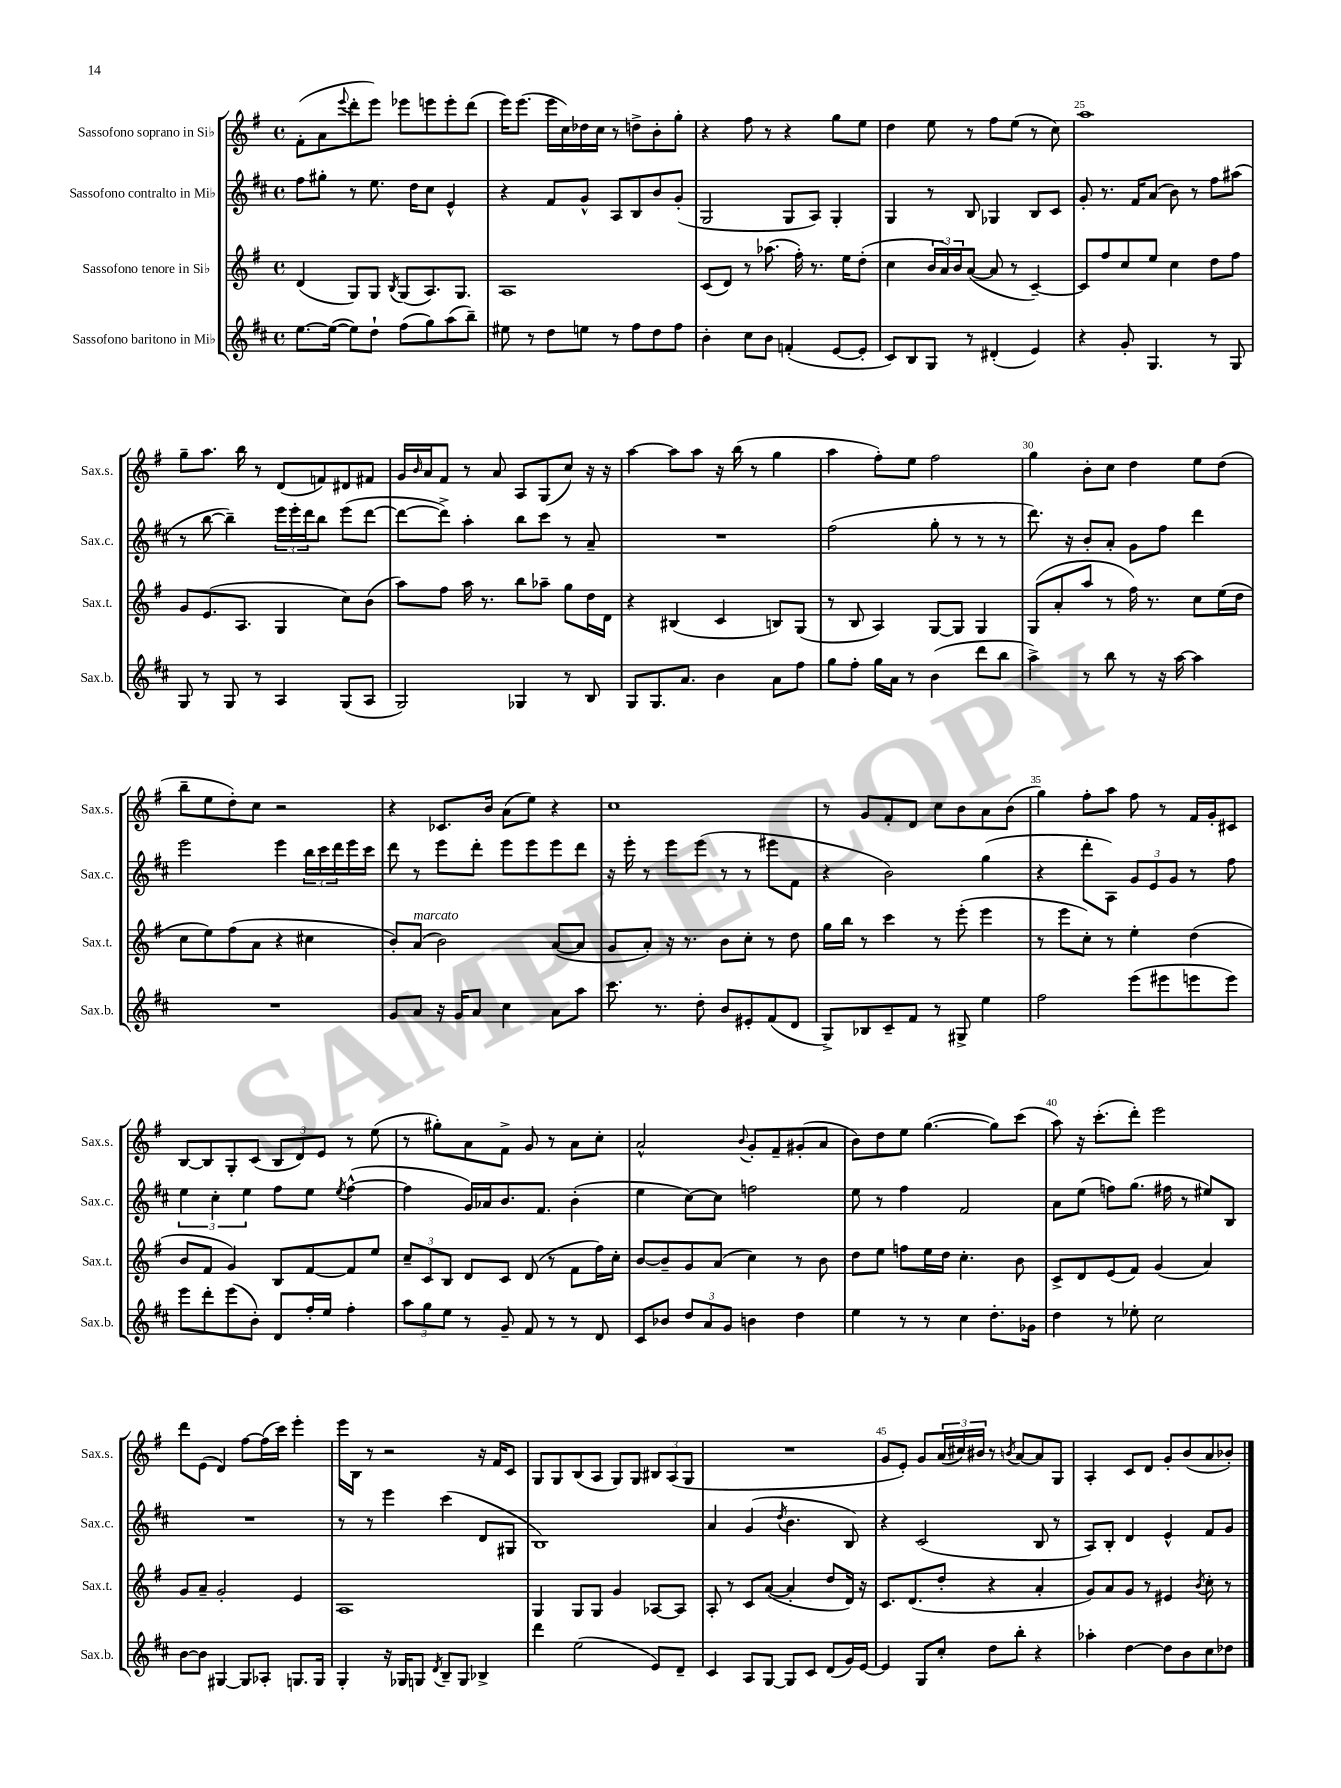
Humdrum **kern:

**kern	**kern	**kern	**kern
*staff4	*staff3	*staff2	*staff1
*clefG2	*clefG2	*clefG2	*clefG2
*k[f#c#]	*k[f#]	*k[f#c#]	*k[f#]
*M4/4	*M4/4	*M4/4	*M4/4
*met(c)	*met(c)	*met(c)	*met(c)
[8.ee	(4d	8ff#	(8f#'
.	.	8gg#'	8a
(16ee_	.	.	.
.	.	.	8qqeee
8ee])	8G)	8r	8ddd'
8dd`	8G	8.ee	8eee)
.	8qB	.	.
(8ff#	(8G	.	8eee-
.	.	16dd	.
8gg)	8.A)	8cc#	8eee
(8aa	.	4e^^	8eee'
.	8.G	.	.
8bb~)	.	.	(8ddd
=	=	=	=
8ee#	1A	4r	16eee)
.	.	.	(8.eee
8r	.	.	.
8dd	.	8f#	16eee
.	.	.	16cc)
8ee	.	8g^^	16dd-
.	.	.	16cc
8r	.	8A	8r
8ff#	.	8B	8dd^
8dd	.	8b	8b'
8ff#	.	(8g'	8gg'
=	=	=	=
4b'	(8c	2G	4r
.	8d)	.	.
8cc#	8r	.	8ff#
8b	(8.aa-	.	8r
(4f'	.	8G	4r
.	16ff#')	.	.
.	8.r	8A)	.
[8e	.	4G'	8gg
.	16ee	.	.
8e']	(8dd'	.	8ee
=	=	=	=
8c#)	4cc	4G	4dd
8B	.	.	.
8G	24b	8r	8ee
.	24a)	.	.
.	24b	.	.
8r	([8a	8B	8r
(4d#'	8a]	4G-	8ff#
.	8r	.	(8ee
4e)	[4c~)	8B	8r
.	.	8c#	8cc)
=	=	=	=
4r	8c]	8g'	1aa
.	8ff#	8.r	.
8g'	8cc	.	.
.	.	16f#	.
4.G	8ee	(8a	.
.	4cc	8b)	.
.	.	8r	.
8r	8dd	8ff#	.
8G	8ff#	(8aa#	.
=	=	=	=
8G	8g	8r	8gg~
8r	(8.e	[8bb	8.aa
8G	.	4bb~])	.
.	8.A	.	16bb
8r	.	.	8r
4A	4G	24eee	(8d
.	.	24eee'	.
.	.	24ddd	.
.	.	8bb	8f)
(8G	8cc)	(8eee	8d#
8A	(8b	[8ddd	8f#
=	=	=	=
2G)	8aa)	8ddd_	16g
.	.	.	16qqb
.	.	.	16a
.	8ff#	8ddd^])	8f#
.	16aa	4aa'	8r
.	8.r	.	.
.	.	.	8a
4G-	8bb	8bb	8A
.	8aa-~	8ccc#	(8G
8r	8gg	8r	8cc)
8B	16dd	8a~	16r
.	16d	.	16r
=	=	=	=
8G	4r	1r	[4aa
8.G	.	.	.
.	(4B#	.	8aa]
8.a	.	.	.
.	.	.	8aa
4b	4c	.	16r
.	.	.	(16bb
.	.	.	8r
8a	8B)	.	4gg
8ff#	(8G	.	.
=	=	=	=
8gg	8r	(2ff#	4aa
8ff#'	8B	.	.
16gg	4A)	.	8ff#')
16a	.	.	.
8r	.	.	8ee
(4b	[8G	8gg'	2ff#
.	8G]	8r	.
8ddd	4G	8r	.
8bb	.	8r	.
=	=	=	=
4aa^)	(8G	8.ddd)	4gg
.	8a'	.	.
.	.	16r	.
8r	8aa	8b'	8b'
8bb	8r	8a'	8cc
8r	16ff#)	8g	4dd
.	8.r	.	.
16r	.	8ff#	.
[16aa	.	.	.
4aa]	8cc	4ddd	8ee
.	(16ee	.	(8dd
.	16dd	.	.
=	=	=	=
1r	8cc	2eee	8bb~
.	8ee)	.	8ee
.	(8ff#	.	8dd')
.	8a	.	8cc
.	4r	4eee	2r
.	4cc#	24bb	.
.	.	24ccc#	.
.	.	24ddd	.
.	.	16eee	.
.	.	16ccc#	.
=	=	=	=
8g	8b')	8ddd	4r
8a	(8a	8r	.
16r	2b)	8eee	8.c-
16g	.	.	.
8a	.	8ddd'	.
.	.	.	16b
4cc#	.	8eee	(8a
.	.	8eee	8ee)
8a	([8a	8eee	4r
8aa	8a]	8ddd	.
=	=	=	=
8.ccc#	8g	16r	1cc
.	.	16eee'	.
.	8a')	8r	.
8.r	.	.	.
.	16r	8eee	.
.	8.r	.	.
8dd'	.	(8eee	.
8b	8b	8r	.
8e#'	8cc'	8r	.
(8f#	8r	8eee#	.
8d	8dd	8f#	.
=	=	=	=
8G^)	16gg	4r	8r
.	16bb	.	.
8B-	8r	.	8g
8c#~	4ccc	2b)	8f#'
8f#	.	.	8d
8r	8r	.	8cc
8G#^	(8eee'	.	8b
4ee	4eee	(4gg	8a
.	.	.	(8b
=	=	=	=
2ff#	8r	4r	4gg)
.	8eee	.	.
.	8cc')	8ddd'	8ff#'
.	8r	8A)	8aa
(8eee	4ee'	12g	8ff#
.	.	12e	.
8eee#	.	.	8r
.	.	12g	.
8eee	(4dd	8r	16f#
.	.	.	16g'
8eee)	.	8ff#	8c#
=	=	=	=
8eee	8b	6ee	[8B
8ddd'	8f#	.	8B]
.	.	6cc#'	.
(8eee	4g)	.	8G'
.	.	6ee	.
8b')	.	.	(8c
8d	8B	8ff#	12B
.	.	.	12d)
16ff#'	[8f#	8ee	.
.	.	.	12e
16ee	.	.	.
.	.	8qee	.
4ff#'	8f#]	([4ff#^^	8r
.	8ee	.	(8ee
=	=	=	=
12aa	12cc~	4ff#]	8r
12gg	12c	.	.
.	.	.	8gg#')
12ee	12B	.	.
8r	8d	16g)	8a
.	.	16a-	.
8g~	8c	8.b	8f#^
8f#	(8d	.	8g
.	.	8.f#	.
8r	8r	.	8r
8r	8f#	(4b'	8a
8d	16ff#)	.	8cc'
.	16cc'	.	.
=	=	=	=
8c#	[8b	4ee	2a^^
8b-	8b~]	.	.
12dd	8g	[8cc#)	.
12a	.	.	.
.	(8a	8cc#]	.
12g	.	.	.
.	.	.	8qqb
4b	4cc)	2ff	8g'
.	.	.	8f#~
4dd	8r	.	(8g#'
.	8b	.	8a
=	=	=	=
4ee	8dd	8ee	8b)
.	8ee	8r	8dd
8r	8ff	4ff#	8ee
8r	16ee	.	([4.gg
.	16dd	.	.
4cc#	4.cc'	2f#	.
8.dd'	.	.	8gg])
.	8b	.	(8ccc
16g-	.	.	.
=	=	=	=
4dd	8c^	8a	8aa)
.	8d	(8ee	16r
.	.	.	(8.ccc'
8r	(8e	8ff)	.
8ee-'	8f#)	(8.gg	8ddd')
2cc#	(4g	.	2eee
.	.	16ff#	.
.	.	8r	.
.	4a)	8ee#)	.
.	.	8B	.
=	=	=	=
[8b	8g	1r	8ddd
8b]	8a~	.	(8e
[4G#	2g'	.	4d)
8G#]	.	.	[8ff#
8A-'	.	.	(16ff#]
.	.	.	16ccc)
8.G	4e	.	4eee'
16G	.	.	.
=	=	=	=
4G'	1A	8r	16eee
.	.	.	16B
.	.	8r	8r
16r	.	4eee	2r
16G-	.	.	.
8G	.	.	.
8qd	.	.	.
8B~	.	(4ccc#	.
8G	.	.	.
4B-^	.	8d	16r
.	.	.	16f#
.	.	8G#	8c
=	=	=	=
4ddd	4G	1B)	8G
.	.	.	8G
(2ee	8G	.	(8B
.	8G	.	8A
.	4g	.	8G)
.	.	.	8G
8e)	[8A-	.	12B#
.	.	.	(12A
8d~	8A-]	.	.
.	.	.	12G
=	=	=	=
4c#	8A'	4a	1r
.	8r	.	.
8A	8c	(4g	.
[8G	([8a	.	.
.	.	8qdd	.
8G]	4a']	4.b	.
8c#	.	.	.
(8d	8dd	.	.
16g)	16d)	8B)	.
[16e	16r	.	.
=	=	=	=
4e]	8.c	4r	8g
.	.	.	8e')
.	(8.d	.	.
8G	.	(2c#	8g
8cc#'	8dd'	.	(24a
.	.	.	24cc#)
.	.	.	24b#
8dd	4r	.	8r
.	.	.	8qb
8bb'	.	.	[8a
4r	4a'	8B	8a]
.	.	8r	8G
=	=	=	=
4aa-'	8g)	8A)	4A'
.	8a	8B'	.
[4dd	8g	4d	8c
.	8r	.	8d
8dd]	4e#	4e^^	8g'
8b	.	.	(8b
.	8qb	.	.
8cc#	8cc'	8f#	8a
8dd-	8r	8g	8b-')
==	==	==	==
*-	*-	*-	*-
